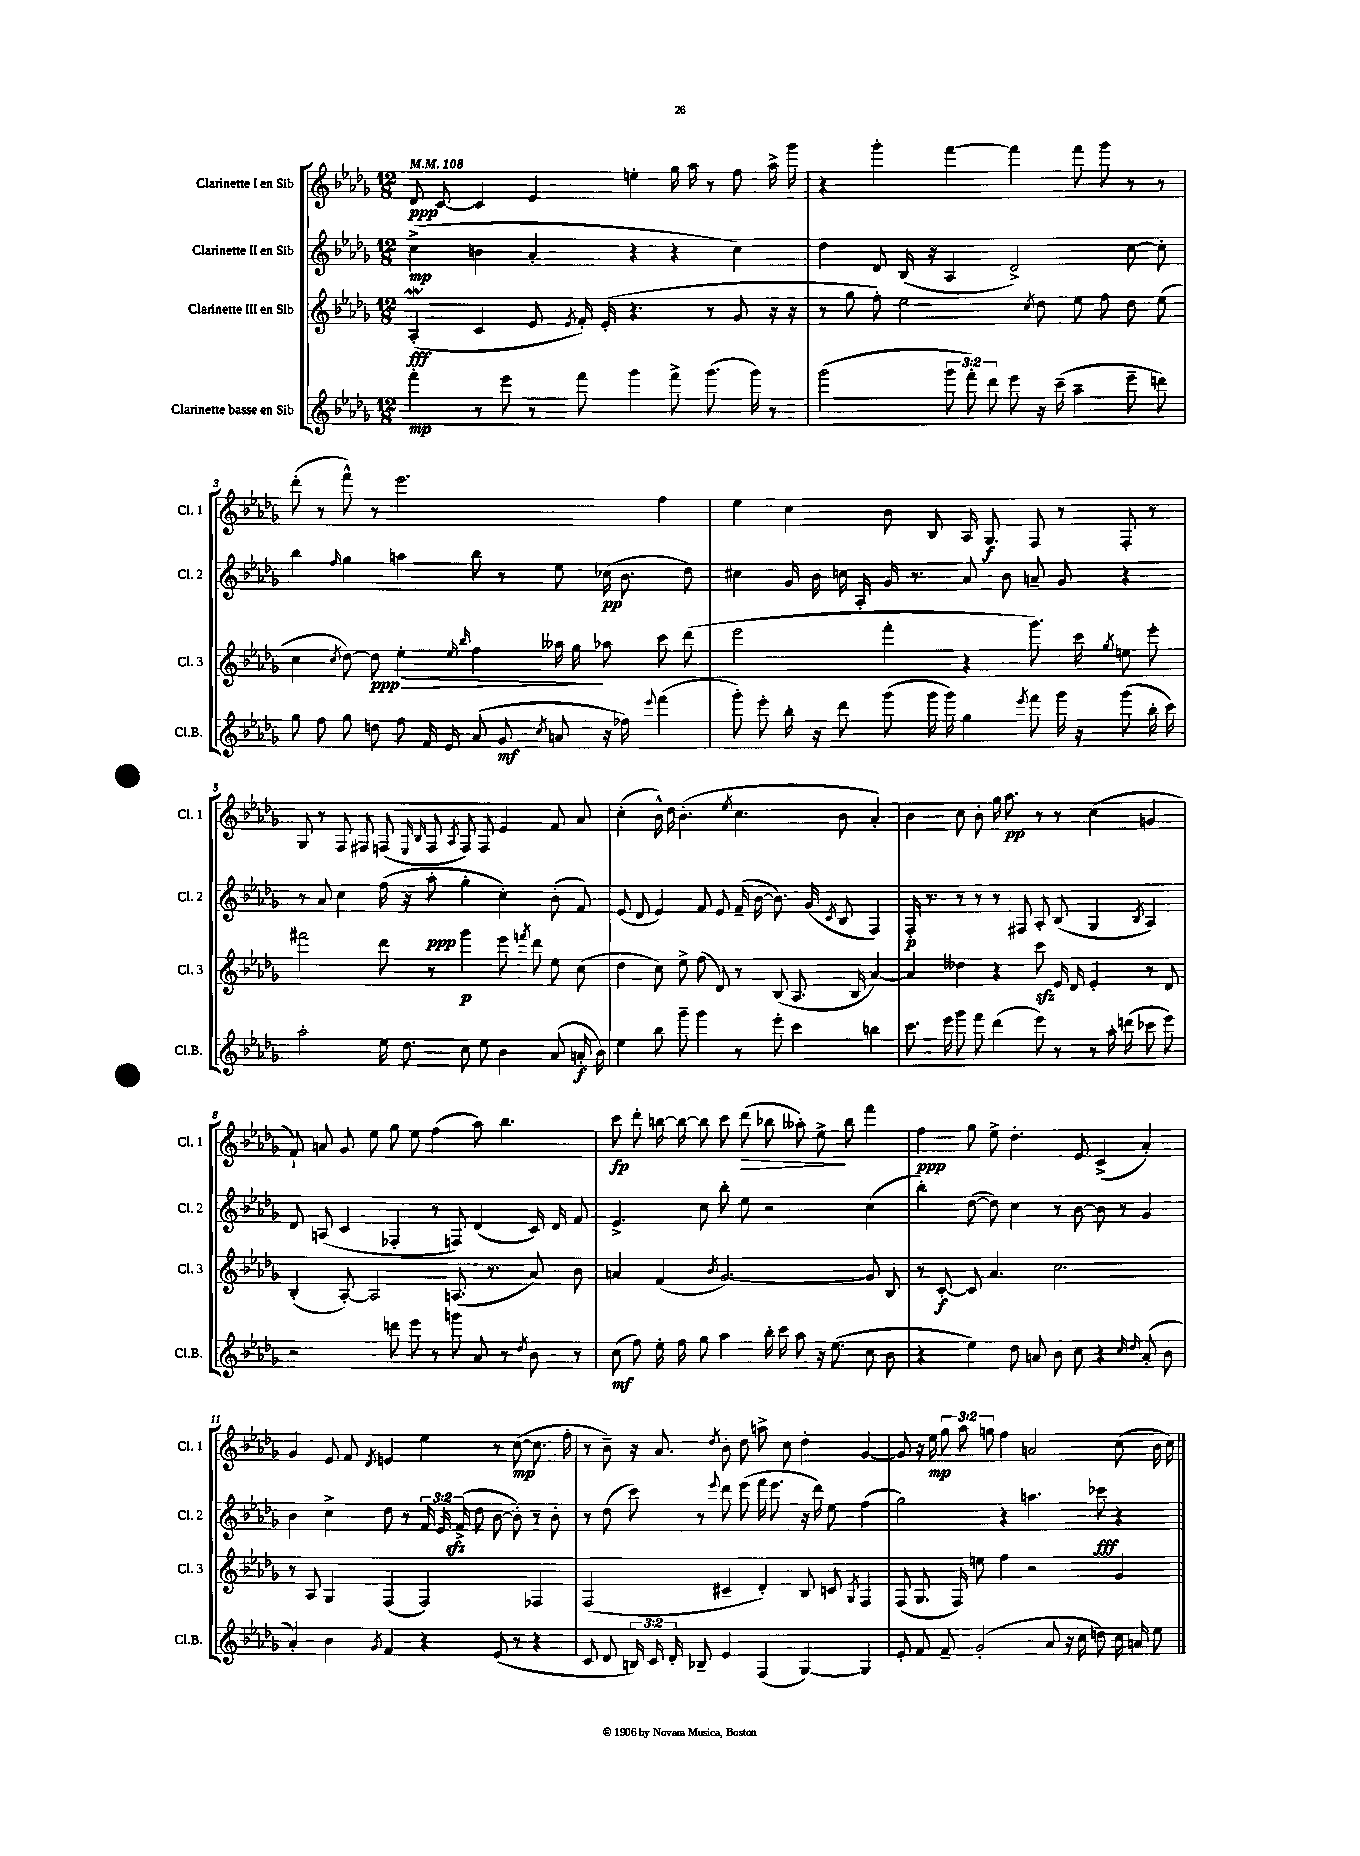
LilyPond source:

<<
\new StaffGroup <<
\new Staff = "s0" \with { instrumentName = "Clarinette I en Sib" shortInstrumentName = "Cl. 1" } {
    \clef treble \key des \major \numericTimeSignature \time 12/8 \override Staff.TupletNumber.text = #tuplet-number::calc-fraction-text \tempo 4 = 108
    \autoBeamOff des'8\ppp c'8~ c'4 ees'4 e''4-. ges''16 aes''16 r8 f''8 aes''16-> ges'''16 |
    r4 ges'''4-. f'''4~ f'''4 f'''8 ges'''8 r8 r8 |
    des'''8-.( r8 f'''8-^) r8 ees'''2. f''4 |
    ees''4 c''4 bes'8 bes8 aes16 ges8.\f f8 r8 f8-. r8 |
    ges8 r8 f8 fis8 f8( \grace { ees16 bes16 } f8 \acciaccatura { aes8 } f8) f8 ees'4 f'8 aes'8 |
    c''4-.( bes'16-^) des''16 bes'4.-.( \acciaccatura { ees''8 } c''4. bes'8 aes'4-.) |
    bes'4 c''8 bes'8-. ges''16 aes''8.\pp r8 r8 c''4( g'4 |
    f'8-!) a'8 ges'8 ees''8 ges''8 ees''8 f''4( aes''8) bes''4. |
    c'''8\fp des'''8-. b''16~ b''16~ b''8 c'''8 des'''8\>( bes''8 aeses''8-.) ees''8->\! bes''8 f'''4 |
    f''4\ppp ges''8 ees''8-> des''4.-. ees'8 c'4->( aes'4-.) |
    ges'4 ees'8 f'8 \acciaccatura { des'8 } e'4 ees''4 r8 c''8~\mp( c''8. f''16-. |
    r8 bes'8--) r16 aes'8. \acciaccatura { des''8 } bes'8-. des''8 a''8-> c''8 des''4-. ges'4~ |
    ges'8 r16 ees''16\mp \tuplet 3/2 { ges''8 aes''8 g''8 } f''4 a'2 c''8( bes'16 c''16) \bar "|." |
}
\new Staff = "s1" \with { instrumentName = "Clarinette II en Sib" shortInstrumentName = "Cl. 2" } {
    \clef treble \key des \major \numericTimeSignature \time 12/8 \override Staff.TupletNumber.text = #tuplet-number::calc-fraction-text
    \autoBeamOff c''4->\mp( b'4 aes'4-. r4 r4 c''4) |
    des''4 des'8 bes16( r16 aes4 des'2->) c''8~ c''8-. |
    bes''4 \grace { f''16 } ges''4 a''4 bes''8 r8 ees''8 ces''16\pp( bes'8. des''8) |
    cis''4 ges'16 bes'16 c''16 aes16-. ges'16 r8. aes'8 bes'8 a'8-- ges'8 r4 |
    r8 aes'8 c''4 f''16( r16 aes''8-.\ppp ges''4-. c''4-.) bes'8-.( f'8) |
    ees'8( des'8 ees'4) f'8 ees'8 f'16--( bes'16~ bes'8.) ges'16( \acciaccatura { c'8 } bes8 f4) |
    f16-.\p r8. r8 r8 r8 fis8 aes8-. bes8( ges4 \acciaccatura { bes8 } aes4) |
    des'8 a8( c'4 fes4-. r8 f8) des'4( c'16) des'16 f'8 |
    ees'4.-> c''8 bes''8-. ees''8 r2 c''4( |
    bes''4-.) des''8~( des''8) c''4 r8 bes'8~ bes'8 r8 ges'4 |
    bes'4 c''4-> des''8 r8 \tuplet 3/2 { f'16 ees'16 f'16->\sfz( } des''8 bes'8~ bes'8-.) r8 bes'8-. |
    r8 des''8( c'''8) r8 \appoggiatura { ees'''8 } des'''8 ees'''8( f'''16 ees'''8. r16 des'''16) ees''8 f''4( |
    ges''2) r4 a''4. ces'''8\fff r4 \bar "|." |
}
\new Staff = "s2" \with { instrumentName = "Clarinette III en Sib" shortInstrumentName = "Cl. 3" } {
    \clef treble \key des \major \numericTimeSignature \time 12/8
    \autoBeamOff aes4-.\mordent\fff( c'4 ees'8 \acciaccatura { ees'8 } f'16-.) ees'16-.( r4. r8 ges'8 r16 r16 |
    r8 ges''8 f''8-.) ees''2 \acciaccatura { c''8 } des''8 ees''8 f''8 des''8 ees''8( |
    c''4 \acciaccatura { c''8 } des''8~) des''8\ppp\> ees''4-. \grace { ees''16 bes''16 } f''4 aeses''16 ges''16\! aes''8 c'''8 des'''8( |
    ees'''2 f'''4-. r4 ges'''8.) c'''16 \acciaccatura { ges''8 } e''8 ees'''8-. |
    fis'''2 des'''8 r8 ges'''4\p ees'''8 \acciaccatura { f'''8 } des'''8 ees''8 c''8( |
    des''4 c''8) ees''8-> f''8( des'8) r8 bes8( aes8. bes16 aes'4~) |
    aes'4 deses''4 r4 c'''8\sfz ees'16 des'16 ees'4-. r8 des'8 |
    bes4-.( aes8~-.) aes2 a8.( r8. aes'8) bes'8 |
    a'4 f'4( \acciaccatura { bes'8 } ges'2.~) ges'8 bes8 |
    r8 c'8~-.\f c'8 aes'4. c''2. |
    r8 aes8 ges4 f4( f2) fes4 |
    f2( cis'4-- des'4-.) bes8 c'8 \acciaccatura { ges8 } f4 |
    f8( ges8. f16) e''8 f''4 r2 ges'4 \bar "|." |
}
\new Staff = "s3" \with { instrumentName = "Clarinette basse en Sib" shortInstrumentName = "Cl.B." } {
    \clef treble \key des \major \numericTimeSignature \time 12/8 \override Staff.TupletNumber.text = #tuplet-number::calc-fraction-text
    \autoBeamOff f'''4-.\mp r8 ees'''8 r8 f'''8 ges'''4 f'''8-> ges'''8.( ges'''16) r8 |
    ges'''2( \tuplet 3/2 { ges'''8 f'''8-.) des'''8 } ees'''8 r16 c'''16--( aes''4-- ees'''8-- d'''8) |
    ges''8 f''8 ges''8 d''8 f''8 f'16 ees'16 aes'8( ges'8\mf \acciaccatura { c''8 } a'8 r16 fes''16) \appoggiatura { ees'''8 } f'''4( |
    ges'''8-.) ees'''8-. bes''16-. r16 des'''8 ges'''8( ges'''16 ges'''16) ges''4 \acciaccatura { ees'''8 } f'''8 ges'''16 r16 ges'''8( bes''16-. c'''16) |
    aes''2-. ees''16 des''8. c''8 ees''8 bes'4 aes'8( a'16-.\f bes'16) |
    ees''4 bes''8 ges'''8-- ges'''4 r8 ees'''8-. c'''4 b''4 |
    c'''8. ees'''16 ges'''8 f'''8 des'''4( ees'''8) r8 r8 aes''16-. d'''16( ces'''8 ees'''8) |
    r2 d'''8 ees'''8 r8 g'''8 aes'8 r8 \acciaccatura { des''8 } bes'8 r8 |
    c''8\mf( f''8) ees''16-. f''16 ges''8 aes''4 bes''16-. c'''16 aes''8 r16 ees''8.( c''8 bes'8 |
    r4 ees''4) des''8 a'8 bes'8 c''8 r4 \grace { c''16 des''16 } a'8-.( bes'8 |
    aes'4-.) bes'4 \acciaccatura { ges'8 } f'4 r4 ees'8( r8 r4 |
    c'8 des'8 \tuplet 3/2 { b16) c'16 des'16-. } bes8-- ees'4 f4( ges4~) ges4 |
    ees'8-. f'8 f'8-- ges'2-.( aes'8 r16 c''16 d''8) c''16 a'16 ees''8 \bar "|." |
}
>>
>>
